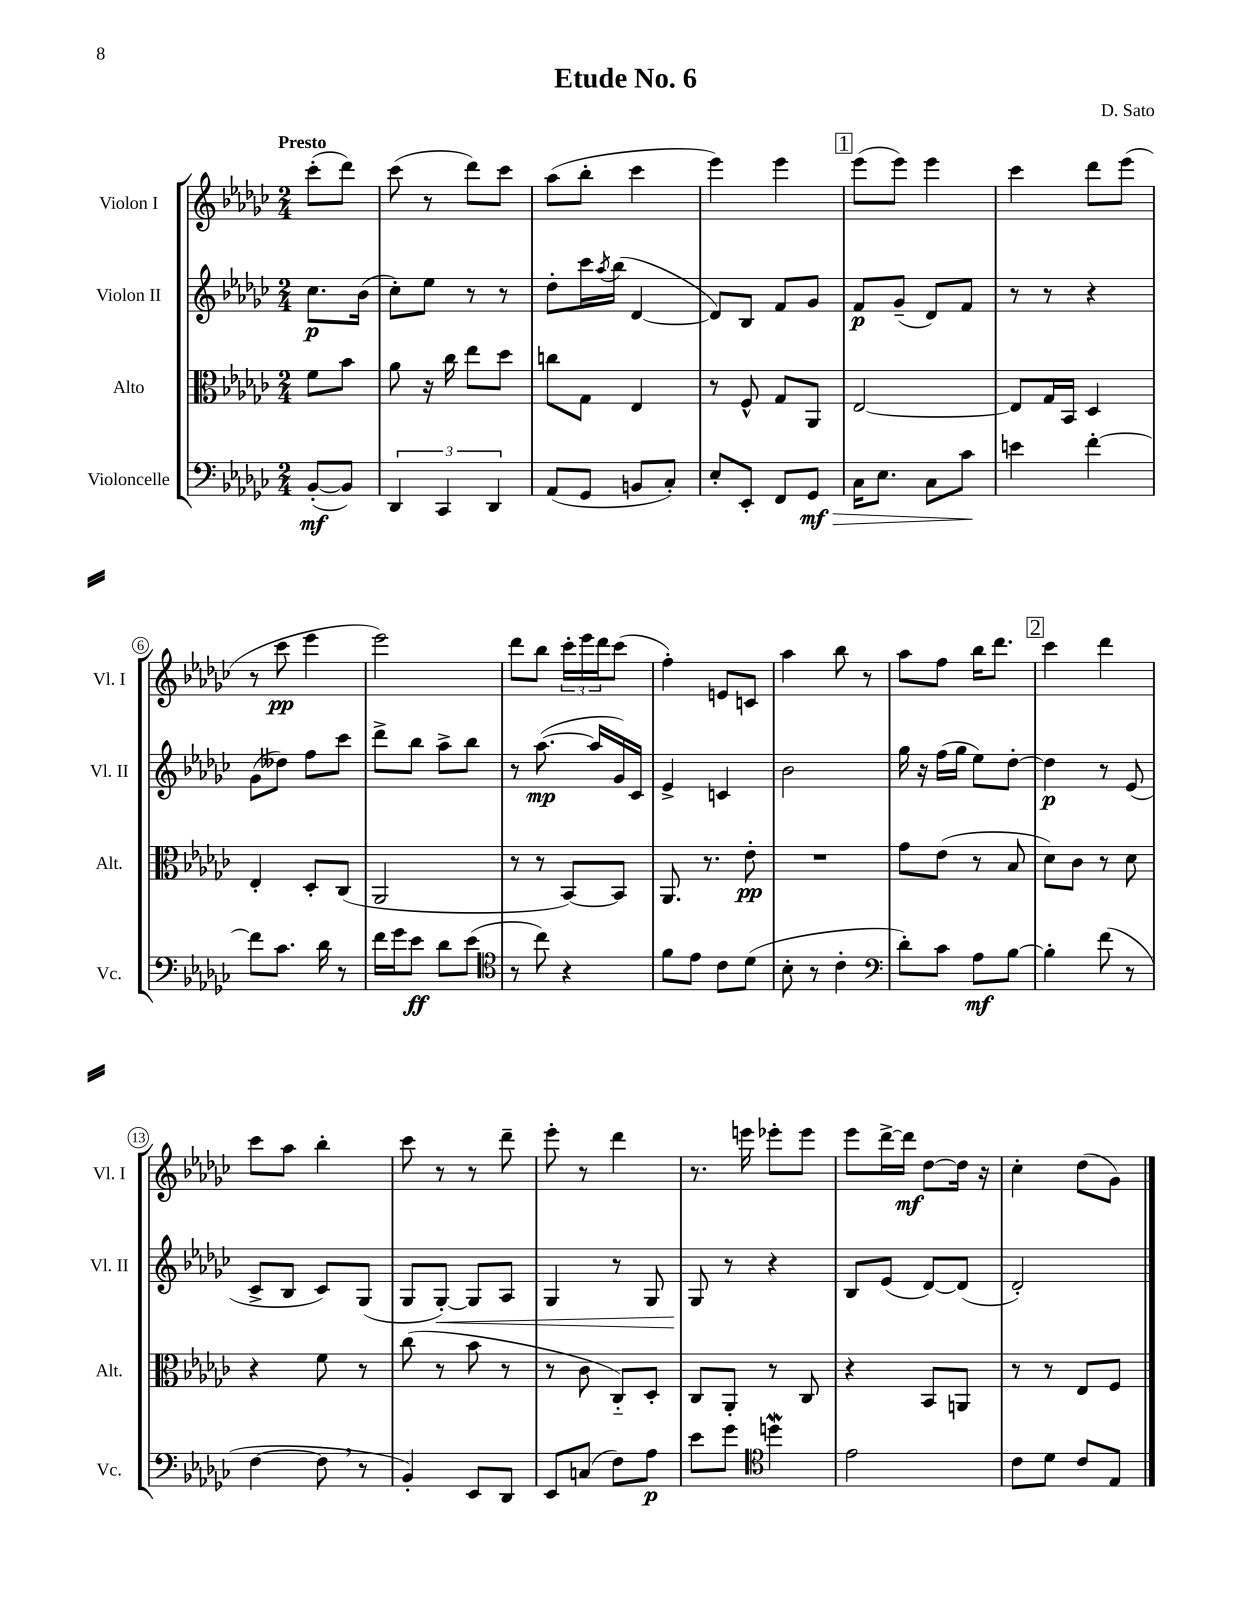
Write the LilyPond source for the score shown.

\header { title = "Etude No. 6" composer = "D. Sato" }
<<
\new StaffGroup <<
\new Staff = "s0" \with { instrumentName = "Violon I" shortInstrumentName = "Vl. I" } {
    \clef treble \key ges \major \numericTimeSignature \time 2/4 \partial 4 \tempo "Presto"
    ces'''8-.( des'''8) |
    ces'''8( r8 des'''8) ces'''8 |
    aes''8( bes''8-. ces'''4 |
    ees'''4) ees'''4 |
    \mark \markup { \box "1" } ees'''8( ees'''8) ees'''4 |
    ces'''4 des'''8 ees'''8( |
    r8 ces'''8\pp ees'''4 |
    ees'''2) |
    des'''8 bes''8 \tuplet 3/2 { ces'''16-. ees'''16 des'''16 } ces'''8( |
    f''4-.) e'8 c'8 |
    aes''4 bes''8 r8 |
    aes''8 f''8 bes''16 des'''8. |
    \mark \markup { \box "2" } ces'''4 des'''4 |
    ces'''8 aes''8 bes''4-. |
    ces'''8 r8 r8 des'''8-- |
    ees'''8-. r8 des'''4 |
    r8. e'''16 ees'''8-. ees'''8 |
    ees'''8 des'''16~-> des'''16\mf des''8~ des''16 r16 |
    ces''4-. des''8( ges'8) \bar "|." |
}
\new Staff = "s1" \with { instrumentName = "Violon II" shortInstrumentName = "Vl. II" } {
    \clef treble \key ges \major \numericTimeSignature \time 2/4 \partial 4
    ces''8.\p bes'16( |
    ces''8-.) ees''8 r8 r8 |
    des''8-. ces'''16 \acciaccatura { aes''8 } bes''16( des'4~ |
    des'8) bes8 f'8 ges'8 |
    \mark \markup { \box "1" } f'8\p ges'8--( des'8) f'8 |
    r8 r8 r4 |
    ges'8( deses''8) f''8 ces'''8 |
    des'''8-> bes''8 aes''8-> bes''8 |
    r8 aes''8.~\mp( aes''16 ges'16) ces'16 |
    ees'4-> c'4 |
    bes'2 |
    ges''16 r16 f''16( ges''16 ees''8) des''8~-. |
    \mark \markup { \box "2" } des''4\p r8 ees'8( |
    ces'8-> bes8 ces'8) ges8( |
    ges8 ges8~-.\<) ges8 aes8 |
    ges4 r8 ges8 |
    ges8\! r8 r4 |
    bes8 ees'8( des'8~) des'8( |
    des'2-.) \bar "|." |
}
\new Staff = "s2" \with { instrumentName = "Alto" shortInstrumentName = "Alt." } {
    \clef alto \key ges \major \numericTimeSignature \time 2/4 \partial 4
    f'8 bes'8 |
    aes'8 r16 ces''16 ees''8 des''8 |
    c''8 ges8 ees4 |
    r8 f8-^ ges8 aes,8 |
    \mark \markup { \box "1" } ees2~ |
    ees8 ges16 bes,16 des4 |
    ees4-. des8-. ces8( |
    aes,2 |
    r8 r8 bes,8~) bes,8 |
    aes,8. r8. ees'8-.\pp |
    R2 |
    ges'8 ees'8( r8 bes8 |
    \mark \markup { \box "2" } des'8) ces'8 r8 des'8 |
    r4 f'8 r8 |
    ces''8( r8 bes'8 r8 |
    r8 ces'8 ces8-_) des8-. |
    ces8 aes,8-. r8 ces8 |
    r4 bes,8 a,8 |
    r8 r8 ees8 f8 \bar "|." |
}
\new Staff = "s3" \with { instrumentName = "Violoncelle" shortInstrumentName = "Vc." } {
    \clef bass \key ges \major \numericTimeSignature \time 2/4 \partial 4
    bes,8~-.\mf( bes,8) |
    \tuplet 3/2 { des,4 ces,4 des,4 } |
    aes,8( ges,8 b,8 ces8-.) |
    ees8-. ees,8-. f,8 ges,8\mf\> |
    \mark \markup { \box "1" } ces16 ees8. ces8 ces'8\! |
    e'4 f'4~-. |
    f'8 ces'8. des'16 r8 |
    f'16 ges'16 ees'8\ff des'8 ees'8( |
    \clef tenor r8 ces''8) r4 |
    f'8 ees'8 ces'8 des'8( |
    bes8-. r8 ces'4-. |
    \clef bass des'8-.) ces'8 aes8\mf bes8~ |
    \mark \markup { \box "2" } bes4-. f'8( r8 |
    f4~ f8 \breathe r8 |
    bes,4-.) ees,8 des,8 |
    ees,8 c8( f8) aes8\p |
    ees'8 ges'8 \clef tenor d''4\mordent |
    ees'2 |
    ces'8 des'8 ces'8 ees8 \bar "|." |
}
>>
>>
\layout { \context { \Score \override BarNumber.stencil = #(make-stencil-circler 0.1 0.3 ly:text-interface::print) } }
